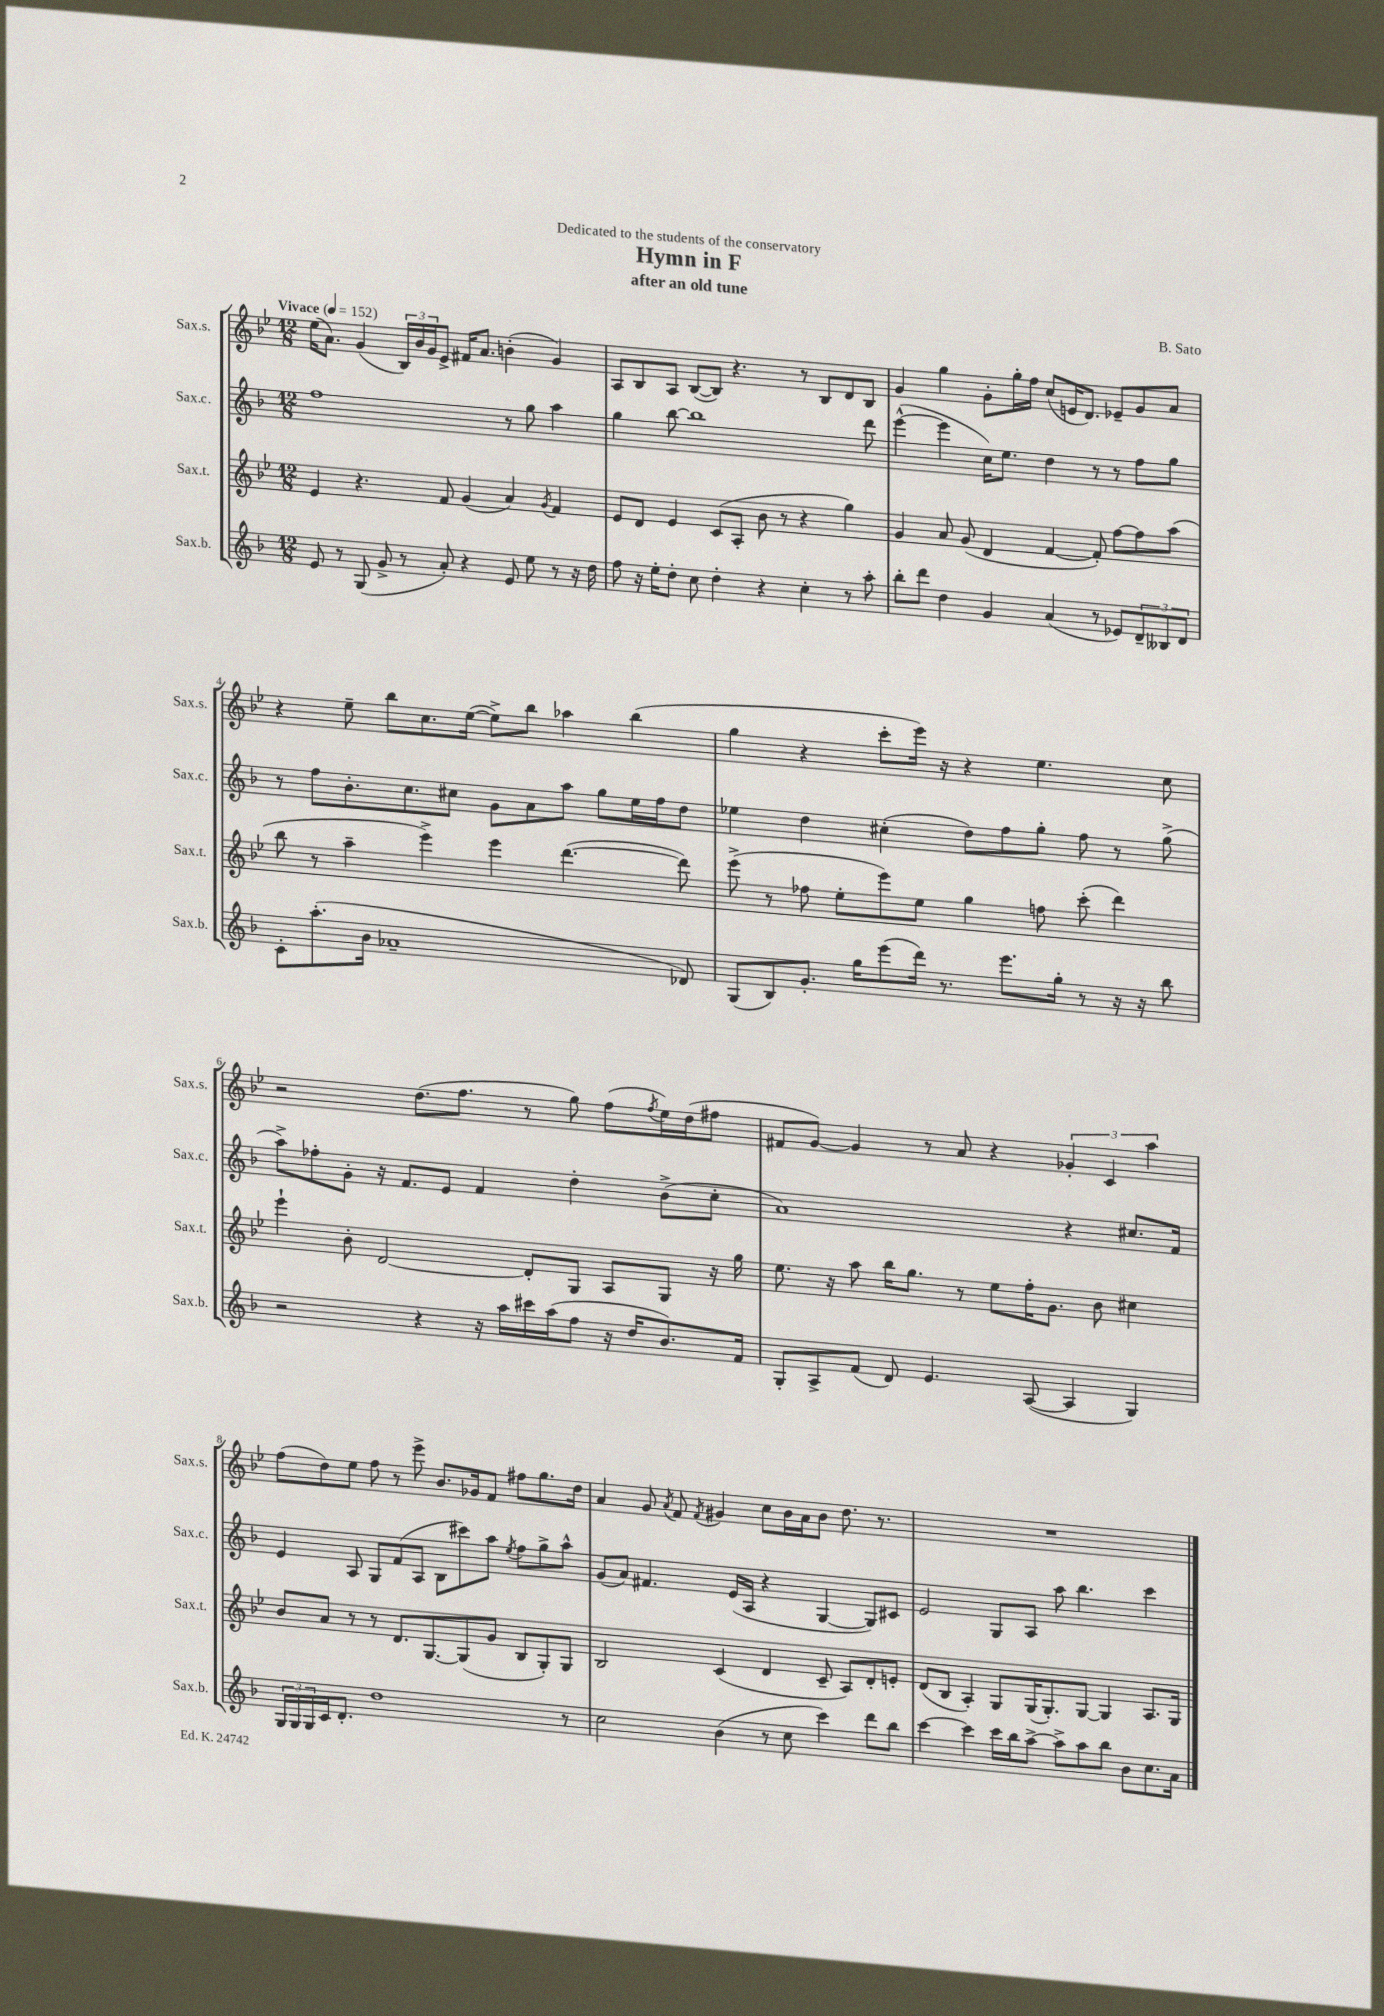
\header { title = "Hymn in F" composer = "B. Sato" subtitle = "after an old tune" dedication = "Dedicated to the students of the conservatory" }
<<
\new StaffGroup <<
\new Staff = "s0" \with { instrumentName = "Sax.s." shortInstrumentName = "Sax.s." } {
    \clef treble \key bes \major \numericTimeSignature \time 12/8 \tempo "Vivace" 4 = 152
    ees''16( a'8.) g'4( \tuplet 3/2 { bes16) bes'16 g'16 } ees'8-> fis'16 a'8. b'4-.( g'4) |
    a8 bes8 a8 bes8~( bes8) r4. r8 bes8 d'8 bes8 |
    g'4 g''4 g'8-. g''16-. f''16 c''8( e'16 d'8.) ees'8-- g'8 a'8 |
    r4 ees''8-- bes''8 c''8. ees''16~( ees''8->) bes''8 aes''4 bes''4( |
    g''4 r4 c'''8-. ees'''16) r16 r4 ees''4. c''8 |
    r2 d''8.( f''8. r8 g''8) f''8( \acciaccatura { f''8 } ees''16) d''16( fis''8 |
    fis'8 g'8~) g'4 r8 a'8 r4 \tuplet 3/2 { ges'4-. c'4 a''4 } |
    f''8( d''8) ees''8 f''8 r8 ees'''8-> bes'8. ges'16 f'8 fis''8 g''8. d''16 |
    a'4 g'8 \acciaccatura { a'8 } f'8 \acciaccatura { f'8 } gis'4 c''8 bes'16 a'16 bes'8 d''8. r8. |
    R1. \bar "|." |
}
\new Staff = "s1" \with { instrumentName = "Sax.c." shortInstrumentName = "Sax.c." } {
    \clef treble \key f \major \numericTimeSignature \time 12/8
    f''1 r8 g''8 a''4 |
    g''4 bes''8~ bes''1 d'''8 |
    e'''4~-^( e'''4 c''16) e''8. d''4 r8 r8 f''8 g''8 |
    r8 f''8 bes'8.-. c''8. cis''8 g'8 a'8 a''8 g''8 e''16 f''16 d''8 |
    ees''4 d''4 cis''4-.( d''8) f''8 g''8-. f''8 r8 g''8->( |
    a''8->) fes''8-. g'8-. r16 f'8. e'8 f'4 d''4-. bes'8->( c''8-. |
    a'1) r4 cis''8. f'16 |
    e'4 a8 g8 f'8( a8 bes8 cis'''8) a''8 \acciaccatura { e''8 } f''8 g''8-> a''8-^ |
    g'8( a'8) fis'4. e'16( a16 r4 g4~ g8) cis'8 |
    e'2 g8 a8 a''8 bes''4. c'''4 \bar "|." |
}
\new Staff = "s2" \with { instrumentName = "Sax.t." shortInstrumentName = "Sax.t." } {
    \clef treble \key bes \major \numericTimeSignature \time 12/8
    ees'4 r4. f'8 g'4( a'4) \acciaccatura { g'8 } f'4 |
    ees'8 d'8 ees'4 c'8( a8-. bes'8 r8 r4 g''4) |
    g'4 a'8 g'8( d'4 f'4~ f'8-.) f''8~ f''8 a''8( |
    bes''8 r8 a''4-- ees'''4->) ees'''4 d'''4.~( d'''8) |
    ees'''8->( r8 fes''8 ees''8-. ees'''8) ees''8 g''4 f''8 c'''8-.( d'''4) |
    ees'''4-! bes'8-. d'2~ d'8-. g8 a8 g8 r16 g''16 |
    ees''8. r16 a''8 bes''16 g''8. r8 ees''8 f''16-. g'8. bes'8 cis''4 |
    bes'8 a'8 r8 r8 d'8. g8.~ g8( g'8 bes8 g8-.) g8 |
    bes2 c'4( d'4 c'8-- a8) d'8-. e'8-. |
    d'8( bes8 a4-.) g8 g16( g8.-.) g8~ g4 a8. g16 \bar "|." |
}
\new Staff = "s3" \with { instrumentName = "Sax.b." shortInstrumentName = "Sax.b." } {
    \clef treble \key f \major \numericTimeSignature \time 12/8
    e'8 r8 g8( g'8-> r8 a'8-.) r4 e'8 e''8 r8 r16 d''16 |
    f''8 r16 e''16-. d''8-. c''8 d''4-. r4 c''4-. r8 a''8-. |
    bes''8-. d'''8 d''4 g'4 a'4( r8 ees'8) \tuplet 3/2 { d'8-- beses8 d'8 } |
    c'8-. a''8.-.( bes'16 aes'1-- des'8) |
    g8( bes8) g'8.-. g''16 e'''8( d'''16) r8. e'''8. g''16-. r8 r16 r16 bes''8 |
    r2 r4 r16 a''16 cis'''16 a''16( f''8 r16 d''16 bes'8.) f'16 |
    g8-. a8-> f'8( d'8) e'4. a8~( a4 g4) |
    \tuplet 3/2 { g16 g16 g16 } c'16 d'8.-. d''1 r8 |
    c''2 bes'4( r8 c''8 c'''4) d'''8 bes''8 |
    c'''4~ c'''4 c'''16 bes''16 a''8~-> a''8-> a''8 bes''8 bes'8 c''8. a'16 \bar "|." |
}
>>
>>
